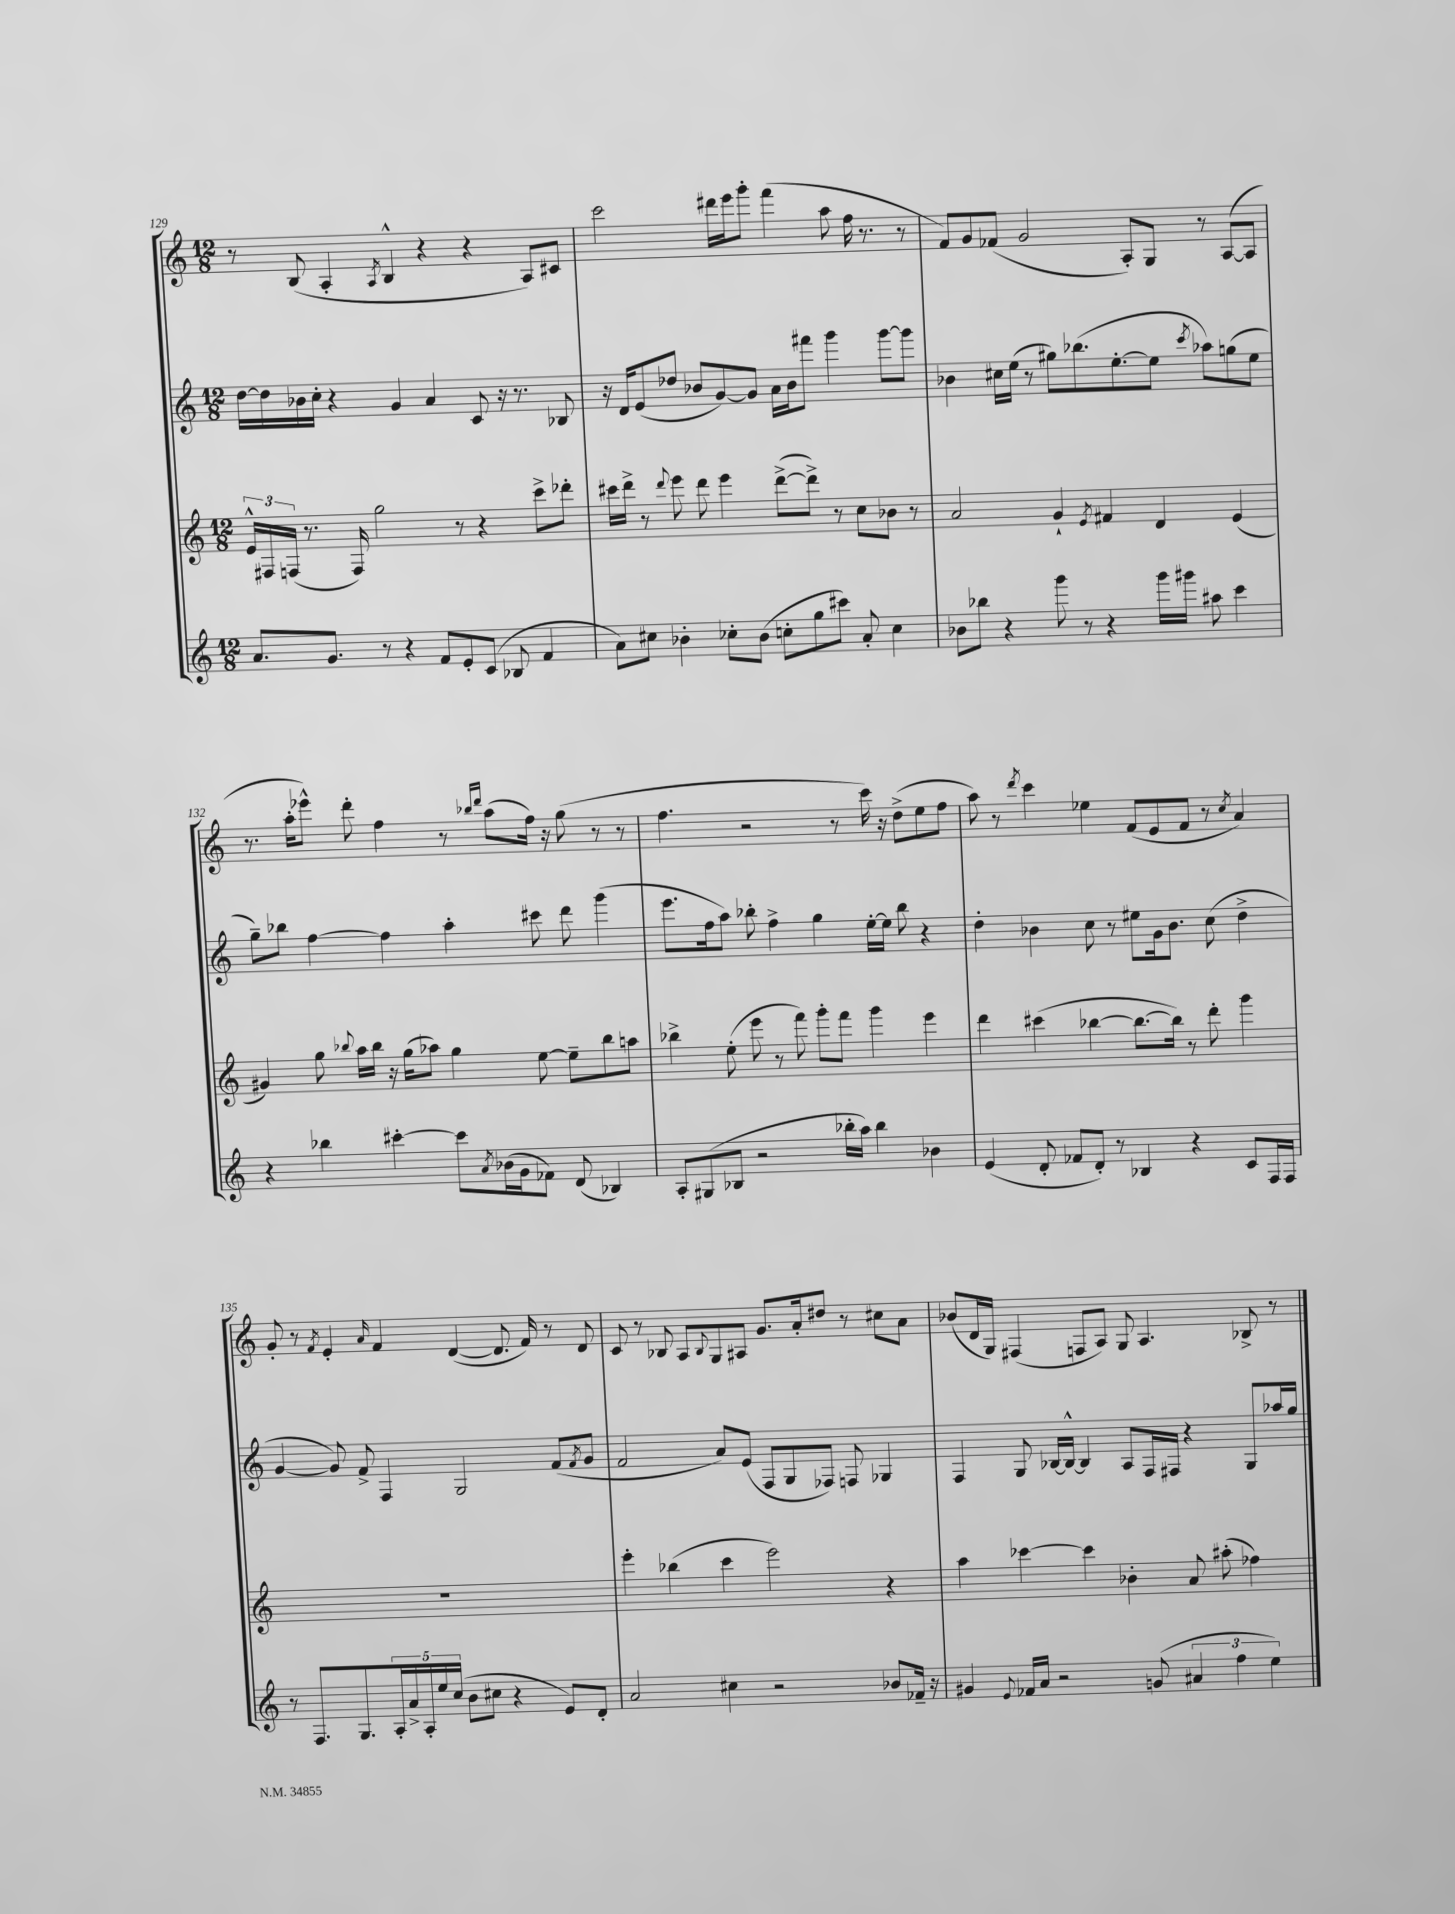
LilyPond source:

<<
\new StaffGroup <<
\new Staff = "s0" {
    \clef treble \key c \major \numericTimeSignature \time 12/8
    r8 b8( a4-. \acciaccatura { a8 } b4-^ r4 r4 a8) cis'8 |
    c'''2 dis'''16 e'''16 g'''8-. f'''4( a''8 f''16 r8. r8 |
    f'8) g'8 fes'8( g'2 a8-.) g8 r8 a8~( a8 |
    r8. a''16-. ees'''8-^) d'''8-. f''4 r8 \grace { bes''16 d'''16 } a''8( f''16) r16 g''8( r8 r8 |
    f''4. r2 r8 c'''16) r16 d''8->( e''8 f''8 |
    a''8) r8 \acciaccatura { d'''8 } c'''4 ees''4 f'8( e'8 f'8 r8 \acciaccatura { c''8 } a'4) |
    g'8-. r8 \acciaccatura { f'8 } e'4-. \grace { a'16 } f'4 d'4~( d'8. f'16) r8 d'8 |
    c'8 r8 bes8 a8 \appoggiatura { bes8 } g8 ais8 g'8. a'16-. dis''8 r8 cis''8 a'8 |
    bes'8( d'16 g16) fis4( f8 a8) g8 a4. bes8-> r8 \bar "|." |
}
\new Staff = "s1" {
    \clef treble \key c \major \numericTimeSignature \time 12/8
    d''16~ d''16 bes'16 c''16-. r4 g'4 a'4 c'8 r16 r8. bes8 |
    r16 d'16 e'8( des''8 bes'8 g'8~) g'8 a'16 bes'16 fis'''8 g'''4 g'''8~ g'''8 |
    bes'4 cis''16 e''16( r8 gis''8) bes''8.( e''8.~-. e''8 \acciaccatura { c'''8 } aes''8) g''8( e''8 |
    g''8--) bes''8 f''4~ f''4 a''4-. cis'''8 d'''8 g'''4( |
    e'''8. f''16 a''8) bes''8-. f''4-> g''4 e''16~-. e''16 bes''8 r4 |
    d''4-. bes'4 c''8 r8 eis''8 g'16 bes'8. c''8( d''4-> |
    g'4~ g'8) f'8-> f4 g2 f'8( \acciaccatura { f'8 } g'8 |
    f'2 a'8) e'8( f8 g8 fes8) f8 ges4 |
    f4 g8 bes16~ bes16~-^ bes4 a8 f16 fis16 r4 g8 aes''16 g''16 \bar "|." |
}
\new Staff = "s2" {
    \clef treble \key c \major \numericTimeSignature \time 12/8
    \tuplet 3/2 { e'16-^ fis16 f16( } r8. f16) g''2 r8 r4 c'''8-> des'''8-. |
    cis'''16 d'''16-> r8 \appoggiatura { d'''8 } e'''8 d'''8 e'''4 d'''8~->( d'''8->) r8 c''8 bes'8 r8 |
    a'2 g'4-! \acciaccatura { e'8 } fis'4 d'4 e'4( |
    gis'4) g''8 \appoggiatura { bes''8 } a''16 bes''16 r16 g''16( aes''8) g''4 e''8~ e''8-- bes''8 a''8 |
    bes''4-> e''8-.( e'''8 r8 f'''8) g'''8-. f'''8 g'''4 e'''4 |
    d'''4 cis'''4( bes''4~ bes''8.~ bes''16) r8 d'''8-. g'''4 |
    R1. |
    e'''4-. bes''4( c'''4 e'''2) r4 |
    a''4 ces'''4~ ces'''4 bes'4-. a'8 ais''8-.( fes''4) \bar "|." |
}
\new Staff = "s3" {
    \clef treble \key c \major \numericTimeSignature \time 12/8
    a'8. g'8. r8 r4 f'8 e'8-. c'8( bes8 f'4 |
    a'8) cis''8 bes'4-. ces''8-. bes'8( c''8-. g''8 cis'''8) a'8-. c''4 |
    bes'8 bes''8 r4 g'''8 r8 r4 g'''16 gis'''16 ais''8 c'''4 |
    r4 bes''4 cis'''4~-. cis'''8 \acciaccatura { a'8 } bes'16( g'16 fes'8) d'8( bes4) |
    a8-. gis8( bes8 r2 bes''16-. a''16) bes''4 bes'4 |
    e'4( d'8-. fes'8 d'8-.) r8 bes4 r4 c'8 f16 f16 |
    r8 f8. g8. \tuplet 5/4 { a16-. a'16-> a16-. e''16 c''16( } b'8 cis''8 r4 e'8) d'8-. |
    a'2 cis''4 r2 bes'8 fes'16-- r16 |
    gis'4 \appoggiatura { e'8 } fes'16 a'16 r2 g'8( \tuplet 3/2 { ais'4 f''4 e''4) } \bar "|." |
}
>>
>>
\layout { \context { \Score currentBarNumber = #129 } }
